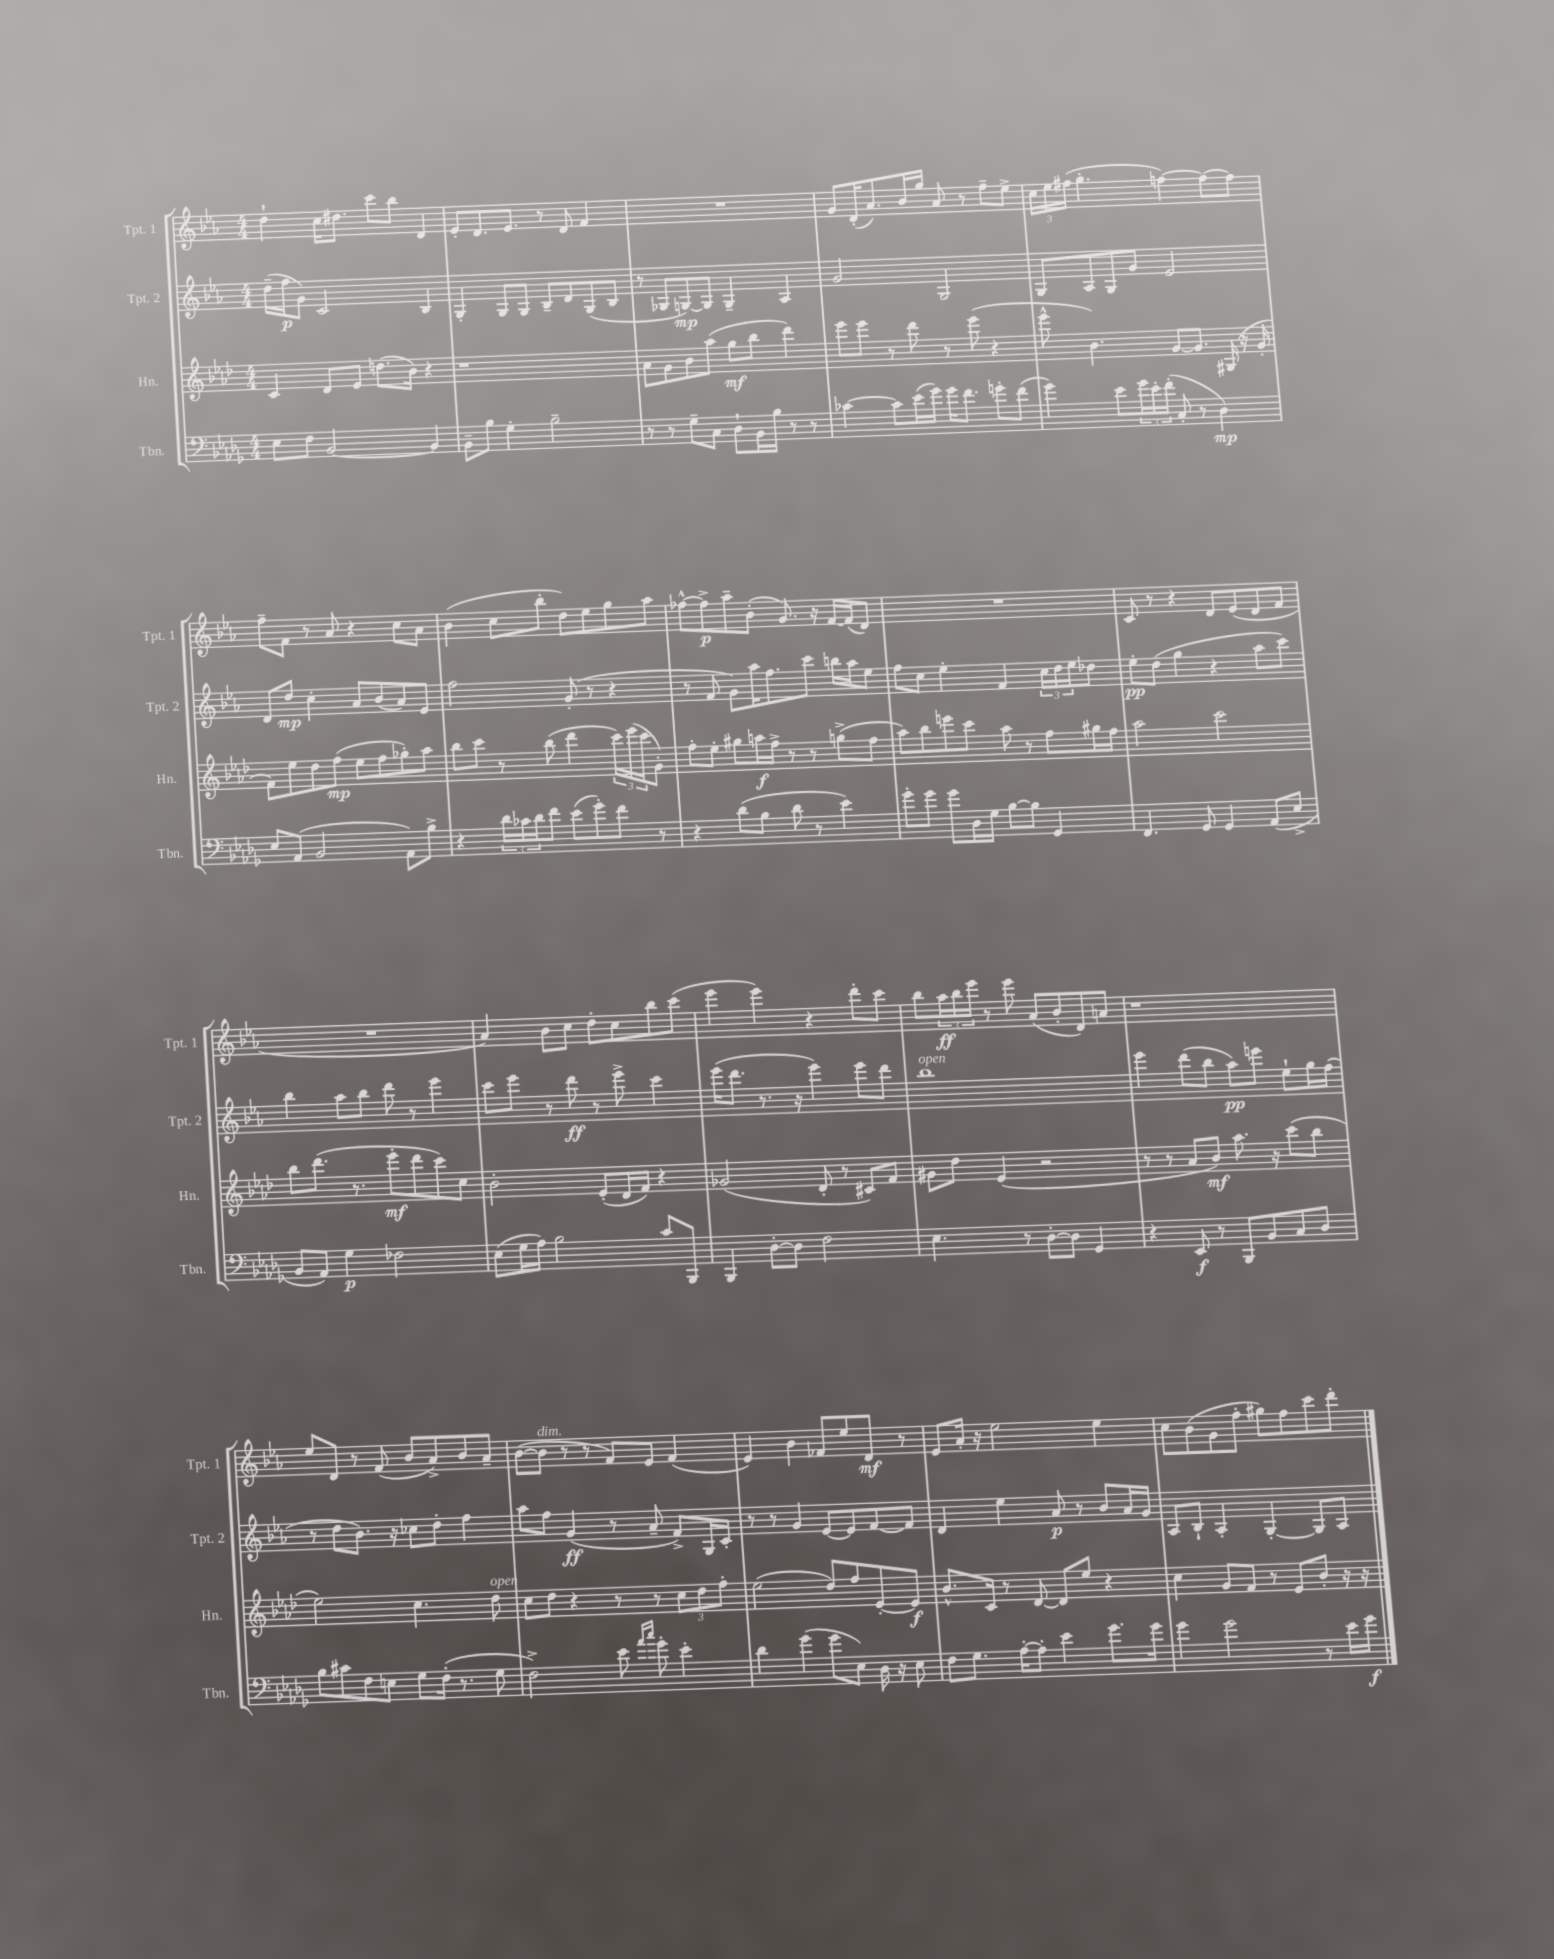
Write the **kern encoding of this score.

**kern	**kern	**kern	**kern
*staff4	*staff3	*staff2	*staff1
*clefF4	*clefG2	*clefG2	*clefG2
*k[b-e-a-d-g-]	*k[b-e-a-d-]	*k[b-e-a-]	*k[b-e-a-]
*M4/4	*M4/4	*M4/4	*M4/4
8E-\L	4c/	(16dd~\LL	4dd`\
.	.	16ff\J	.
8F\J	.	8g\J)	.
[2BB-/	8d-/L	2c/	16cc\LK
.	.	.	8.dd#\J
.	8e-/J	.	.
.	(8.dd\L	.	8ccc\L
.	.	.	8bb-\J
.	16b-\Jk)	.	.
4BB-/]	4r	4B-/	4d/
=	=	=	=
8BB-~\L	1r	4G'/	8e-'/L
8B-\J	.	.	8.d/
4G-'\	.	8G/L	.
.	.	.	8.e-/J
.	.	8G/J	.
2B-~\	.	8B-~/L	8r
.	.	8d/	8d/
.	.	(8G/	4f/
.	.	8B-/J	.
=	=	=	=
8r	8a-\L	8r	1r
8r	8g\	8G-/L	.
8G-~\L	8b-\	[8G/)	.
8C\J	(8aa-\J	8G/]J	.
8D-`\L	8gg\L	4G~/	.
16BB-\L	8bb-\J	.	.
16B-\JJ	.	.	.
8r	4ddd-\)	4A-/	.
8r	.	.	.
=	=	=	=
[4c-\	8eee-\L	2g/	8g/L
.	8eee-\J	.	(16d'/K
.	.	.	8.a-/)
8c-\]L	8r	.	.
(16e-\L	8ddd-\	.	16b-/L
16g-\JJ)	.	.	16gg/JJ
16g-\LK	8r	2G/	8a-/
8.f\J	.	.	.
.	(8eee-\	.	8r
8g'\L	4r	.	8ff~\L
(8f\J	.	.	8ee-^\J
=	=	=	=
4g-\)	8eee-^^\	8G/L	24cc\LL
.	.	.	24ee-\
.	.	.	(24ff#\JJ
.	4.b-\)	8A-/	4.gg'\
8e-\L	.	8G/	.
24g-\L	.	8g/J	.
24e-'\	.	.	.
(24f'\JJ	.	.	.
8C'/	[8g/L	2e-/	[4ff\)
8r	8.g/]J	.	.
4D-\)	.	.	8ff\_L
.	(16G#/	.	.
.	16r	.	8ff\]J
.	16g'/	.	.
=	=	=	=
8E-/L	8f\L)	8d/L	8ff~\L
(8AA-/J	8ee-\	8dd/J	8f\J
2BB-/	8dd-\	4cc'\	8r
.	(8ff\J	.	8a-/
.	8ee-\L	8a-/L	4r
.	8ff\	(8b-/	.
8AA-\L)	8gg-'\)	8a-/)	8cc\L
8B-^\J	8aa-\J	8e-/J	8a-\J
=	=	=	=
4r	8bb-\L	2ff\	(4b-\
.	8ccc\J	.	.
24d-\LL	8r	.	8cc\L
24c-\	.	.	.
24d-\J	.	.	.
8f\J	(8bb-\	.	8bb-'\J
(8e-\L	4ddd-\	(8g'/	8dd\L)
8g-'\)	.	8r	8ee-\
8f\J	24ccc\LL)	4r	8gg\
.	(24eee-\	.	.
.	24ccc\J	.	.
8r	8g'\J)	.	8aa-\J
=	=	=	=
4r	8ff'\L	8r	[8ff-^^\L
.	8ee-'\J	8f/	8ff-^\]
(8d-\L	8gg#\L	8g\L)	8aa-~\
8B-\J	16aa\L	16aa-\K	(8b-'\J
.	16ff^\JJ	8.ff\	.
8d-\	8r	.	8.g/)
8r	8r	8ccc\J	.
.	.	.	16r
4e-\)	(8gg^\L	16bb\LL	[16f/LL
.	.	16aa-\J	(16f/]J
.	8ff\J	8ee-\J	8d/J)
=	=	=	=
8g-'\L	8aa-\L)	8ff\L	1r
8g-\J	8bb-\	8cc\J	.
8g-\L	8eee\	4ee-'\	.
16D-\L	8ccc\J	.	.
16G-\JJ	.	.	.
[8B-\L	8aa-\	4f/	.
8B-\]J	8r	.	.
4GG-/	8ff\L	24cc\LL	.
.	.	24dd\	.
.	.	24ee-\J	.
.	16gg#\L	8dd-\J	.
.	16ff\JJ	.	.
=	=	=	=
4.FF/	2aa-\	8ee-'\L	8c/
.	.	(8dd\J	8r
.	.	4gg\	4r
8GG-/	.	.	.
4GG-/	2ccc\	4r	8d/L
.	.	.	(8e-/
(8AA-/L	.	8aa-\L	8d/
8E-^/J	.	8ccc\J)	8f/J
=	=	=	=
8BB-/L	8bb-\L	4bb-\	1r
8AA-/J)	(8.ddd-\J	.	.
4G-\	.	8aa-\L	.
.	8.r	.	.
.	.	8bb-\J	.
2F-\	8eee-'\L	8ddd\	.
.	8ddd-\	8r	.
.	8ccc\)	4eee-\	.
.	8cc\J	.	.
=	=	=	=
(8E-\L	2b-'\	8ccc\L	4a-/)
16G-\L	.	8eee-\J	.
16A-\JJ)	.	.	.
2B-\	.	8r	8b-\L
.	.	8ddd\	8cc\J
.	(8e-'/L	8r	8dd'\L
.	16d-/L	8eee-^\	8cc\
.	16f/JJ)	.	.
8c/L	4r	4ccc\	8bb-\
8BBB-/J	.	.	(8ccc\J
=	=	=	=
4BBB-/	(2g-/	(16eee-\LK	4eee-\
.	.	8.ddd\J	.
[8D-'\L	.	8.r	4eee-\)
8D-\]J	.	.	.
.	.	16r	.
2F\	8d-'/	4eee-\)	4r
.	8r	.	.
.	8c#/L)	8eee-\L	8ddd'\L
.	8f/J	8ddd\J	8ccc\J
=	=	=	=
4.E-\	8g#\L	1bb-	8bb-\L
.	8dd-\J	.	24aa-\L
.	.	.	24bb-\
.	.	.	24eee-\JJ
.	(4e-/	.	8r
8r	.	.	8eee-\
[8D-'\L	2r	.	(8a-/L
8D-\]J	.	.	8b-'/
4GG-/	.	.	8d/)
.	.	.	8a/J
=	=	=	=
4r	8r	4eee-\	1r
.	8r	.	.
8EE-/	8a-/L	(8ddd\L	.
8r	8b-/J)	8bb-\J	.
8BBB-/L	8.aa-\	8aa-\L)	.
8BB-/	.	8eee\J	.
.	16r	.	.
8C/	(8ccc\L	8ee-`\L	.
8D-/J	8bb-\J	16gg\L	.
.	.	(16ff\JJ	.
=	=	=	=
8B-\L	2ee-\)	8r	8ee-/L
8c#\	.	8dd\L	8d/J
8F\	.	8.b-\J)	8r
8E\J	.	.	(8f/
.	.	16r	.
8G-\L	4.cc\	8cc-\L	8b-/L
(16F'\Jk	.	8dd'\J	8a-^/)
8.r	.	.	.
.	.	4ff\	8b-/
8G-\	8dd-\	.	8a-~/J
=	=	=	=
2F^\)	8cc\L	8aa-\L	([8b-\L
.	8dd-\J	8ff\J	8b-\]J
.	4r	(4g/	8r
.	.	.	8r
8e-\	8r	8r	8f/L)
16qqa-/LL	.	.	.
16qqcc/JJ	.	.	.
8g-'\	8r	8a-~/	8e-/J
4e-'\	12cc\L	8f^/L)	(4f/
.	12dd-\	.	.
.	.	16G/L	.
.	12ff'\J	.	.
.	.	16c'/JJ	.
=	=	=	=
4d-\	(2ee-\	8r	4e-/)
.	.	8r	.
(4g-\	.	4g/	4b-\
8g-\L	8dd-/L)	[8e-/L	8f-/L
8E-\J)	8ff/	8e-/]	8ee-/
16D-\	[8e-'/	[8f/	8d/J
16r	.	.	.
8E-\	8e-/]J	8f/]J	8r
=	=	=	=
8F\L	8.b-^^/L	4d/	8e-/L
8.G-\J	.	.	16a-'/Jk
.	16c/Jk	.	16r
.	8r	4ee-\	2ee-\
[16A-'\LK	.	.	.
8A-'\]J	[8d-/	.	.
4e-\	8d-/]L	8a-/	.
.	8ee-/J	8r	.
8.g-\L	4r	8b-/L	4ee-\
.	.	16a-/L	.
16g-\Jk	.	16g/JJ	.
=	=	=	=
4g-\	4cc\	8A-/L	8cc\L
.	.	8B-`/J	(8b-\
2g-\	8g/L	4A-'/	8g\
.	8f/J	.	8ff'\J
.	8r	[4G'/	8gg#\L)
.	8e-/L	.	8ff\
8r	8b-'/J	8G/]L	8ccc\
16e-\LL	16r	8A-/J	8ddd'\J
16g-\JJ	16r	.	.
==	==	==	==
*-	*-	*-	*-
